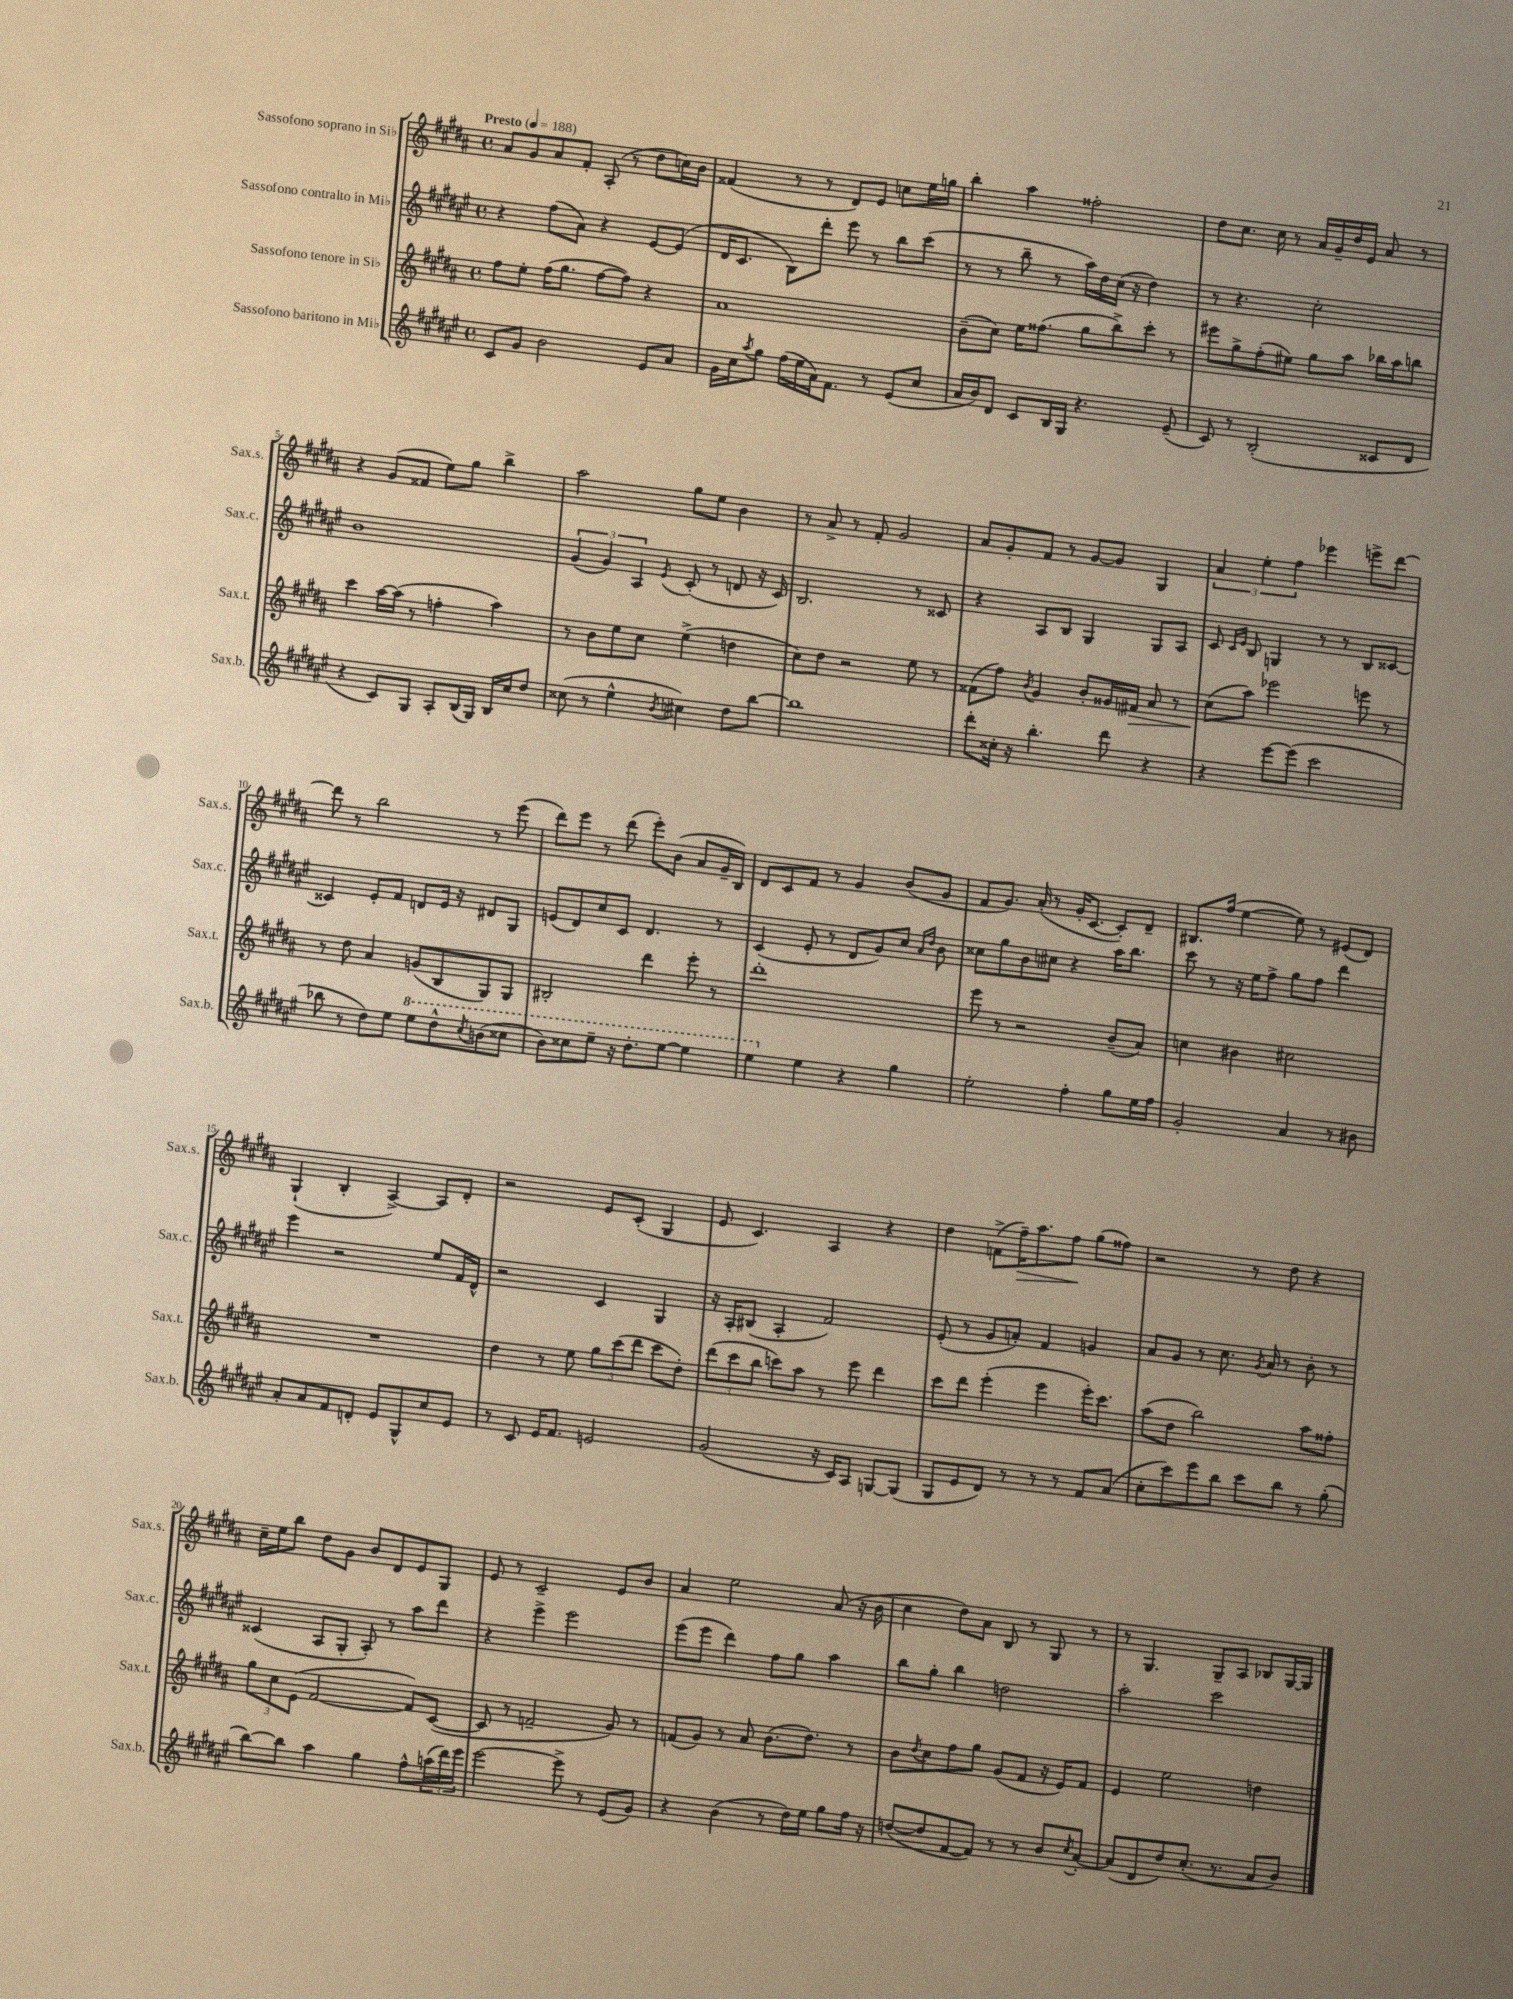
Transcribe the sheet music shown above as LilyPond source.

<<
\new StaffGroup <<
\new Staff = "s0" \with { instrumentName = "Sassofono soprano in Sib" shortInstrumentName = "Sax.s." } {
    \clef treble \key b \major \defaultTimeSignature \time 4/4 \tempo "Presto" 4 = 188
    ais'8 gis'8 ais'8 fis'8-. ais8-.( r8 dis''8 c''16) b'16 |
    fisis'4( r8 r8 dis'8) e'8 c''8 e''16 g''16 |
    b''4-. ais''4 fisis''2-. |
    dis''8 cis''8. cis''16 r8 ais'16 gis'16-- dis''16 e'16 ais'8 r8 |
    r4 gis'8( fisis'8 e''8) gis''8 b''4-> |
    ais''2 gis''8 e''8 b'4 |
    r8 ais'8-> r8 fis'8-. gis'2 |
    ais'8 gis'8-. fis'8 r8 gis'8~ gis'8 gis4 |
    \tuplet 3/2 { ais'4 e''4-. fis''4 } ees'''4 e'''8-> dis'''8~ |
    dis'''8 r8 b''2 r8 e'''8( |
    dis'''8) e'''8 r8 dis'''8( e'''8-.) b'8( ais'8 gis'16-- b16) |
    dis'8 cis'8 fis'8 r8 gis'4 b'8( gis'8 |
    fis'8 gis'8.) ais'16-.( r8 gis'16-. cis'8.~ cis'8-.) dis'8-- |
    bis8. fis''16( e''4~ e''8) r8 eis'8( dis'8) |
    gis4-!( b4-. ais4~->) ais8 dis'8-. |
    r2 e'8 cis'8-.( gis4 |
    e'8 cis'4.) ais4 r4 |
    dis''4 f'8->( fis''16--\>) ais''8. fis''8\! gis''8( fisis''8) |
    r2 r8 dis''8 r4 |
    cis''16-- e''16 b''8 dis''8 gis'8 b'8 dis'8 e'8 gis8 |
    e'8 r8 cis'2-- e'8 b'8 |
    ais'4 e''2 ais'8( r16 b'16 |
    cis''4 dis''8) ais'8 b8 r8 gis8 r8 |
    r8 gis4. gis8-- ais8 bes8 gis16~ gis16 \bar "|." |
}
\new Staff = "s1" \with { instrumentName = "Sassofono contralto in Mib" shortInstrumentName = "Sax.c." } {
    \clef treble \key fis \major \defaultTimeSignature \time 4/4
    r4 fis''8( ais'8) r4 eis'8~ eis'8( |
    dis'16 cis'8. b8) dis'''8-. eis'''8 r8 b''8 cis'''8( |
    r8 r8 b''8-- r8 ais''16) dis''16 cis''16( r16 dis''4) |
    r8 r4. cis''2-. |
    b'1 |
    \tuplet 3/2 { gis'4( gis'4) ais4 } \acciaccatura { eis'8 } cis'8-.( r8 d'8 r16 cis'16) |
    b2. r8 cisis'8 |
    r4 ais8 b8 gis4 gis8 ais8 |
    cis'8 \grace { cis'16 eis'16 } b8 g4 r8 r8 b8 cisis'8~ |
    cisis'4 eis'8-. fis'8 d'8 eis'16 r16 dis'8 gis8 |
    e'8( dis'8) cis''8 cis'8 dis'4. r8 |
    cis'4( eis'8-. r8 dis'8 gis'8) cis''8 \grace { ais'16 dis''16 } b'8 |
    cisis''8 gis''8 b'8 cis''8 r4 ais''16 b''8. |
    cis'''8 r8 r16 eis''16 fis''8-> gis''8 fis''8 dis'''4 |
    eis'''4 r2 eis''8 fis'16 dis'16-^ |
    r2 cis'4 gis4 |
    r16 ais16-. bis8( ais4-. fis'2) |
    eis'8-.( r8 gis'8 a'8-.) fis'4 g'4 |
    ais'8 gis'8 r8 cis''8. \acciaccatura { gis'8 } ais'16 r8 b'8-. r8 |
    cisis'4( ais8 gis8-. ais8-.) r8 ais''8 dis'''8 |
    r4 eis'''4-> eis'''2 |
    eis'''8( eis'''8 dis'''4) fis''8 gis''8 ais''4 |
    b''8 gis''8-. b''4 d''2 |
    ais''2-. cis'''2 \bar "|." |
}
\new Staff = "s2" \with { instrumentName = "Sassofono tenore in Sib" shortInstrumentName = "Sax.t." } {
    \clef treble \key b \major \defaultTimeSignature \time 4/4
    fis''8 e''8-. fis''16( gis''8. fis''8~ fis''8) r4 |
    ais'1 |
    b'8--( cis''8) e''16 fisis''8.( gis''8 b''8->) cis'''8-. r8 |
    eis'''8 gis''8-> fis''8-.( eis''8) gis''8 ais''8 bes''16 ais''16 b''8 |
    cis'''4 ais''16~ ais''16( r8 f''4-. ais''4) |
    r8 b'8 e''8 cis''8 e''4->( d''4 |
    cis''8) dis''8 r2 e''8 r8 |
    fisis'8( fis''8) \acciaccatura { b'8 } gis'4 b'8-. gisis'16 fis'16\> ais'8 r8 |
    cis''8\!( ais''8) ees'''2 e'''8 r8 |
    r8 dis''8 ais'4 g'8( b8 gis8) gis8 |
    bis2-. dis'''4 e'''8-. r8 |
    dis'''1-. |
    e'''8 r8 r2 b'8--( ais'8) |
    c''4 bis'4 cis''2 |
    R1 |
    dis''4 r8 e''8 \tuplet 3/2 { gis''8 cis'''8( dis'''8 } cis'''8 dis''8-.) |
    \tuplet 3/2 { dis'''8( cis'''8 b''8 } c'''8) ais''8 r8 e'''8 dis'''4 |
    cis'''8 dis'''8 e'''4-.( e'''4 e'''16-.) cis'''8. |
    ais''8( dis''8 b''2) ais''8 fisis''8-. |
    \tuplet 3/2 { gis''8 cis''8 e'8( } fis'2~ fis'8) cis'8~( |
    cis'8 r8 f'2-- gis'8) r8 |
    f'8( gis'8) r8 ais'8 b'8.( dis''8.) r8 |
    b'8 \acciaccatura { dis''8 } cis''8 fis''8 gis''8 gis'8( fis'8 r16 e'16) fis'8 |
    e'4 e''2 d''4 \bar "|." |
}
\new Staff = "s3" \with { instrumentName = "Sassofono baritono in Mib" shortInstrumentName = "Sax.b." } {
    \clef treble \key fis \major \defaultTimeSignature \time 4/4
    cis'8 gis'8 b'2 eis'8 ais'8 |
    gis'16 cis''16 \acciaccatura { ais''8 } gis''8 fis''16( eis''16 ais'16) fis'8. r8 eis'8( cis''8 |
    ais'16 b'16) dis'8 cis'8 b16 gis16 r4. eis'8--( |
    cis'8) r8 b2-.( cisis'8 dis'8 |
    r4 cis'8) gis8 ais8-. b16( gis16) b16 cis''16 dis''8 |
    cisis''8( r8 eis''4-^ \acciaccatura { b'8 } cis''4) dis''8 b''8~ |
    b''1 |
    dis'''8-. cisis''16-. r16 b''4.-. dis'''8 r4 |
    r4 eis'''8~ eis'''8( cis'''2 |
    bes''8 r8 dis''8) eis''8 \ottava #1 eis'''8 dis'''8-^ \acciaccatura { cis'''8 } b''8( cisis'''8 |
    b''8) cisis'''8 eis'''8-- r16 dis'''8.-. eis'''8~ eis'''4 |
    eis'''4 \ottava #0 eis''4 r4 gis''4 |
    eis''2-. fis''4-. gis''8 eis''16 fis''16 |
    gis'2-. ais'4 r8 bis'8 |
    ais'8-. ais'8 fis'8 d'8-. eis'8 gis8-^ cis''8 eis'8 |
    r8 cis'8 eis'16 fis'8. e'2 |
    gis'2( r16 cis'16) ais8 g8~ g8( |
    gis8 eis'8 dis'8) r8 r8 r8 fis'8 ais'8( |
    cis''8-. cis'''8) eis'''8 b''8 cis'''8 b''8 r8 gis''8-.( |
    b''8~) b''8 ais''4 gis''4 fis''8-^ \tuplet 3/2 { a''16( dis'''16) eis'''16 } |
    eis'''2~ eis'''8-> r8 eis'8( gis'8) |
    r4 b'4( r8 dis''16) eis''16 gis''8 fis''16 r16 |
    d''8~( d''8 fis'8~ fis'8) r8 r8 b'8 \acciaccatura { cis''8 } ais'8~-. |
    ais'8( dis'8 dis''8) cis''8.-.( r8. ais'8 b'8) \bar "|." |
}
>>
>>
